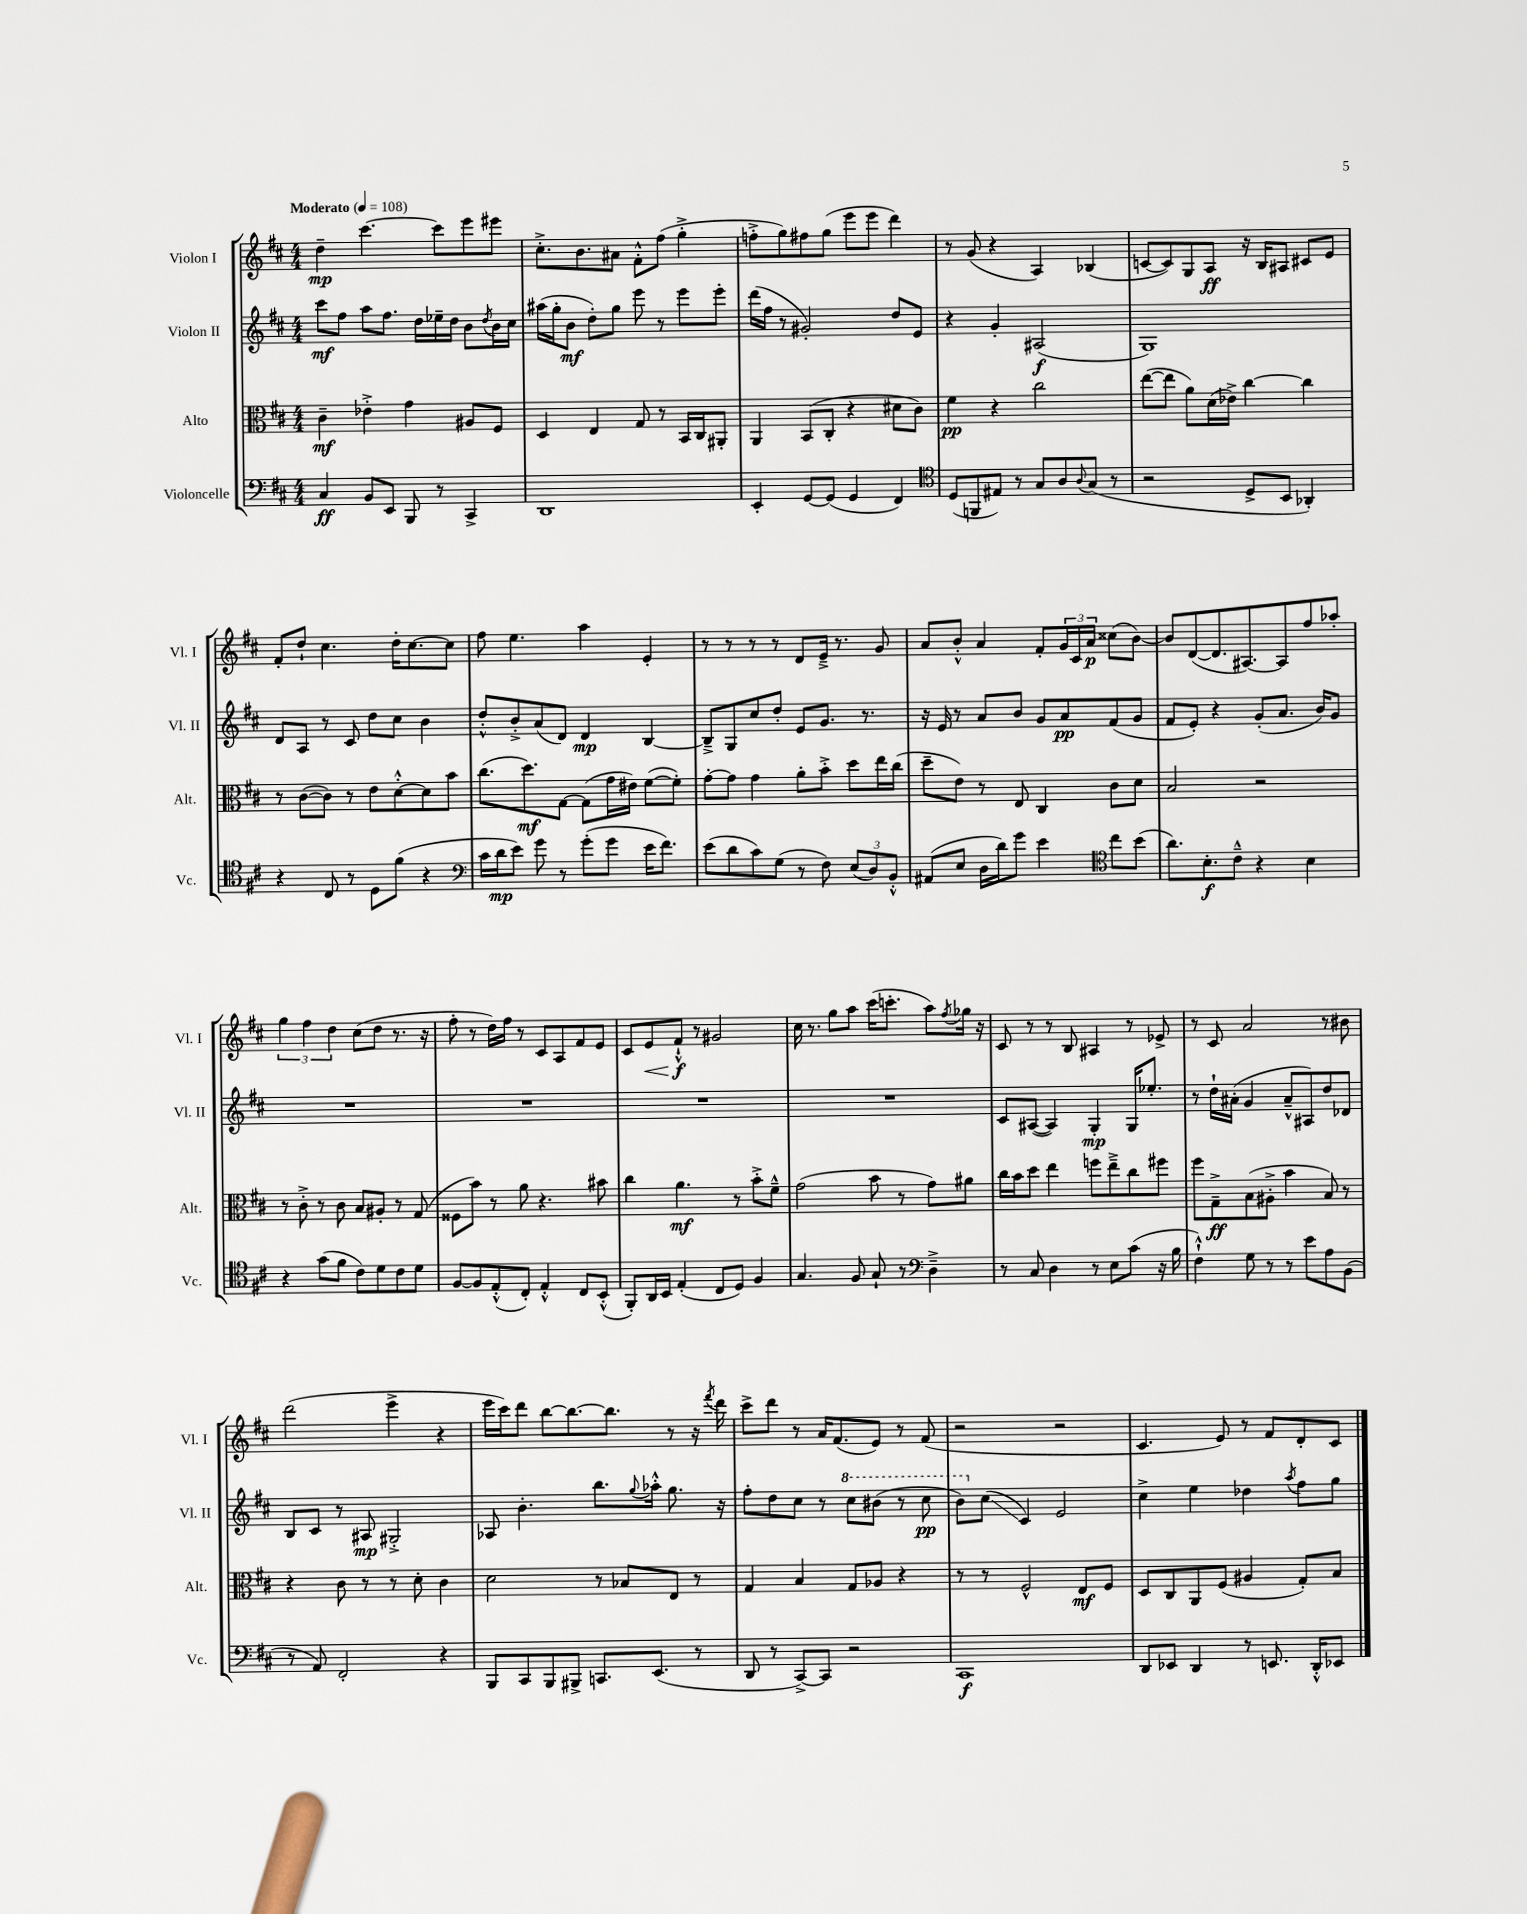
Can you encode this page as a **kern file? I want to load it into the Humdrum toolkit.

**kern	**kern	**kern	**kern
*staff4	*staff3	*staff2	*staff1
*clefF4	*clefC3	*clefG2	*clefG2
*k[f#c#]	*k[f#c#]	*k[f#c#]	*k[f#c#]
*M4/4	*M4/4	*M4/4	*M4/4
*MM108	*MM108	*MM108	*MM108
4C#/	4c#~\	8ccc#\L	4dd~\
.	.	8ff#\J	.
8BB/L	4e-'^\	8aa\L	[4.ccc#\
8EE/J	.	8.ff#\J	.
8BBB/	4g\	.	.
.	.	16dd\LL	.
8r	.	16ee-~\	8ccc#\]L
.	.	16dd\JJ	.
4CC#^/	8A#/L	8b\L	8eee\
.	.	8qdd/	.
.	8F#/J	16b\L	8eee#\J
.	.	16cc#\JJ	.
=	=	=	=
1DD	4D/	(16aa#\LL	8.cc#'^\L
.	.	16gg'\J	.
.	.	8b\J	.
.	.	.	8.b\
.	4E/	8dd'\L)	.
.	.	8gg\J	8a#\J
.	8G/	8eee\	8f#'^^\L
.	8r	8r	(8ff#\J
.	16BB/LL	8eee\L	4gg'^\
.	16C#/J	.	.
.	8AA#'/J	8eee'\J	.
=	=	=	=
4EE'/	4AA/	(16ddd\LL	8ff'^\L
.	.	16ff#\JJ	.
.	.	8r	8gg\)
[8GG/L	(8BB/L	2g#'/)	8ff#\
(8GG/]J	8C#'/J	.	(8gg\J
4GG/	4r	.	8eee\L
.	.	.	8eee\J
4FF#/)	8d#\L	8dd/L	4ddd\)
.	8c#\J)	8e/J	.
=	=	=	=
*clefC4	*	*	*
(8D/L	4f#\	4r	8r
8FF/	.	.	(8g/
8E#/J)	4r	4g'/	4r
8r	.	.	.
8G/L	2cc#\	(2A#/	4A/)
8A/	.	.	.
8qqA/	.	.	.
(8G/J	.	.	(4B-/
8r	.	.	.
=	=	=	=
2r	([8ee\L	1G)	[8c/L
.	8ee\]J	.	8c/])
.	8a\L)	.	8G/
.	(16d\L	.	8A/J
.	16e-^\JJ)	.	.
8D^/L	[4cc#\	.	16r
.	.	.	16B/LK
8BB/J	.	.	8A#/J
4AA-'/)	4cc#\]	.	8c#/L
.	.	.	8e/J
=	=	=	=
4r	8r	8d/L	8f#'/L
.	([8c#\L	8A/J	8dd`/J
8C#/	8c#\]J)	8r	4.cc#\
8r	8r	8c#/	.
8D\L	8e\L	8dd\L	.
(8f#\J	[8d'^^\	8cc#\J	16dd'\LK
.	.	.	[8.cc#\
4r	8d\]	4b\	.
.	8b\J	.	8cc#\]J
=	=	=	=
*clefF4	*	*	*
16c#\LL	(8.cc#\L	8dd'^^/L	8ff#\
16d\J	.	.	.
8e\J)	.	8b'^/	4.ee\
.	8.dd\)	.	.
8g\	.	(8a/	.
8r	[8G\J	8d/J)	.
(8g'\L	(8G\]L	4d/	4aa\
8g\J	16g\L	.	.
.	16e#\JJ)	.	.
16e\LK	([8f#\L	[4B/	4e'/
8.f#\J)	.	.	.
.	8f#'\]J)	.	.
=	=	=	=
(8e\L	[8g'\L	8B~^/]L	8r
8d\	8g\]J	8G/	8r
8c#\)	4g\	8cc#/	8r
(8G\J	.	8dd'/J	8r
8r	8a'\L	8e/L	8d/L
8F#\)	8b'^\J	8.g/J	16e~^/Jk
.	.	.	8.r
(12E/L	8dd\L	.	.
.	.	8.r	.
12D/)	.	.	.
.	16ee\L	.	8g/
12BB'^^/J	.	.	.
.	(16cc#\JJ	.	.
=	=	=	=
(8AA#/L	8dd~\L	16r	8a/L
.	.	16e/	.
8E/J	8e\J)	8r	8b'^^/J
16D\LL	8r	8a/L	4a/
16d\J)	.	.	.
8g\J	8E/	8b/J	.
4e\	4C#/	8g/L	8f#'/L
.	.	8a/	24g/L
.	.	.	24c#/
.	.	.	24a/JJ
*clefC4	*	*	*
8cc#\L	8c#\L	(8f#/	(8cc##\L
(8b\J	8d\J	8g/J	[8b\J)
=	=	=	=
8.a\L)	2B/	8f#/L	8b/]L
.	.	8e'/J)	([8d/
8.B'\	.	.	.
.	.	4r	8.d/]
8c#~^^\J	.	.	.
.	.	.	[8.A#/)
4r	2r	(8g'/L	.
.	.	8.a/J	8A#/]
4B\	.	.	8ff#/
.	.	16b/LK)	.
.	.	8g/J	8aa-'/J
=	=	=	=
4r	8r	1r	6gg\
.	8c#'^\	.	.
.	.	.	6ff#\
(8g\L	8r	.	.
.	.	.	6dd\
8f#\J	8c#\	.	.
8c#\L)	8B/L	.	(8cc#\L
8d\	8A#'/J	.	8dd\J
8c#\	8r	.	8.r
8d\J	(8G/	.	.
.	.	.	16r
=	=	=	=
[8F#/L	8F##\L	1r	8ff#'\
8F#/]	8b\J)	.	8r
(8E'^^/	8r	.	16dd\LL)
.	.	.	16ff#\JJ
8C#'/J)	8a\	.	8r
4E'^^/	4.r	.	8c#/L
.	.	.	8A/
8C#/L	.	.	8f#/
(8BB'^^/J	8b#\	.	8e/J
=	=	=	=
8FF#'/L)	4cc#\	1r	8c#/L
16AA/L	.	.	8e/
16BB/JJ	.	.	.
(4E'/	4.a\	.	8f#`^^/J
.	.	.	8r
8C#/L	.	.	2g#/
8D/J)	8r	.	.
4F#/	8b'^\L	.	.
.	8f#~^^\J	.	.
=	=	=	=
4.G/	(2g\	1r	16cc#\
.	.	.	8.r
.	.	.	8gg\L
8F#/	.	.	8aa\J
8G`/	8b\	.	(16ccc#\LK
.	.	.	8.ccc'\J
8r	8r	.	.
*clefF4	*	*	*
4D~^\	8g\L)	.	8aa\L)
.	.	.	8qff#/
.	8a#\J	.	16gg-\Jk
.	.	.	16r
=	=	=	=
8r	16cc#\LL	8c#/L	8c#/
.	16b\J	.	.
8C#/	8dd\J	([8A#/J	8r
4D\	4ee\	4A#/])	8r
.	.	.	8B/
8r	8ff\L	4G'/	4A#/
8E\L	8ee~^\	.	.
(8c#\J	8cc#\	16G/LK	8r
.	.	8.ee-'/J	.
16r	8ff#\J	.	8e-^/
16B\	.	.	.
=	=	=	=
4F#`^^\)	8ff#\L	8r	8r
.	8G~^\	16dd`\LL	8c#/
.	.	(16a#'\JJ	.
8G\	(8B\	4g/	2a/
8r	8A#'^\J	.	.
8r	4b\	8a#~^^/L	.
8e\L	.	8A#/)	.
8A\	8B/)	8dd/	8r
(8BB\J	8r	8d-/J	8b#\
=	=	=	=
8r	4r	8B/L	(2ddd\
8AA/)	.	8c#/J	.
2FF#'/	8c#\	8r	.
.	8r	8A#/	.
.	8r	2G#'^/	4eee^\
.	8d'\	.	.
4r	4c#\	.	4r
=	=	=	=
8BBB/L	2d\	8A-/	16eee\LL
.	.	.	16ccc#\J)
8CC#/	.	4.b'\	8ddd\J
8BBB/	.	.	[8bb\L
8BBB#^/J	.	.	8.bb\_
8.CC/L	8r	8.bb\L	.
.	.	.	8.bb\]J
.	8B-/L	.	.
.	.	8qqgg/	.
(8.EE/J	.	16aa-'^^\Jk	.
.	8E/J	8.gg\	8r
8r	8r	.	16r
.	.	.	8qfff#/
.	.	16r	16ddd\
=	=	=	=
8DD/	4G/	8ff#'\L	8ccc#^\L
8r	.	8dd\	8ddd\J
[8CC#^/L)	4B/	8cc#\J	8r
8CC#/]J	.	8r	16a/LK
.	.	.	(8.f#/
2r	8G/L	8ccc#\L	.
.	8A-/J	(8bb#\J	8e/J)
.	4r	8r	8r
.	.	8ccc#\	(8f#/
=	=	=	=
1CC#	8r	8bb\L)	2r
.	8r	(8cc#\J	.
.	2F#^^/	4c#/)	.
.	.	2e/	2r
.	8E/L	.	.
.	8F#/J	.	.
=	=	=	=
8DD/L	8D/L	4cc#^\	4.c#/
8EE-/J	8C#/	.	.
4DD/	8AA/	4ee\	.
.	(8F#/J	.	8e/)
8r	4A#/	4dd-\	8r
8.EE/	.	.	8f#/L
.	.	8qaa/	.
.	8G'/L)	8ff#\L	8d'/
16DD'^^/LK	.	.	.
8EE-/J	8B/J	8gg\J	8c#/J
==	==	==	==
*-	*-	*-	*-
